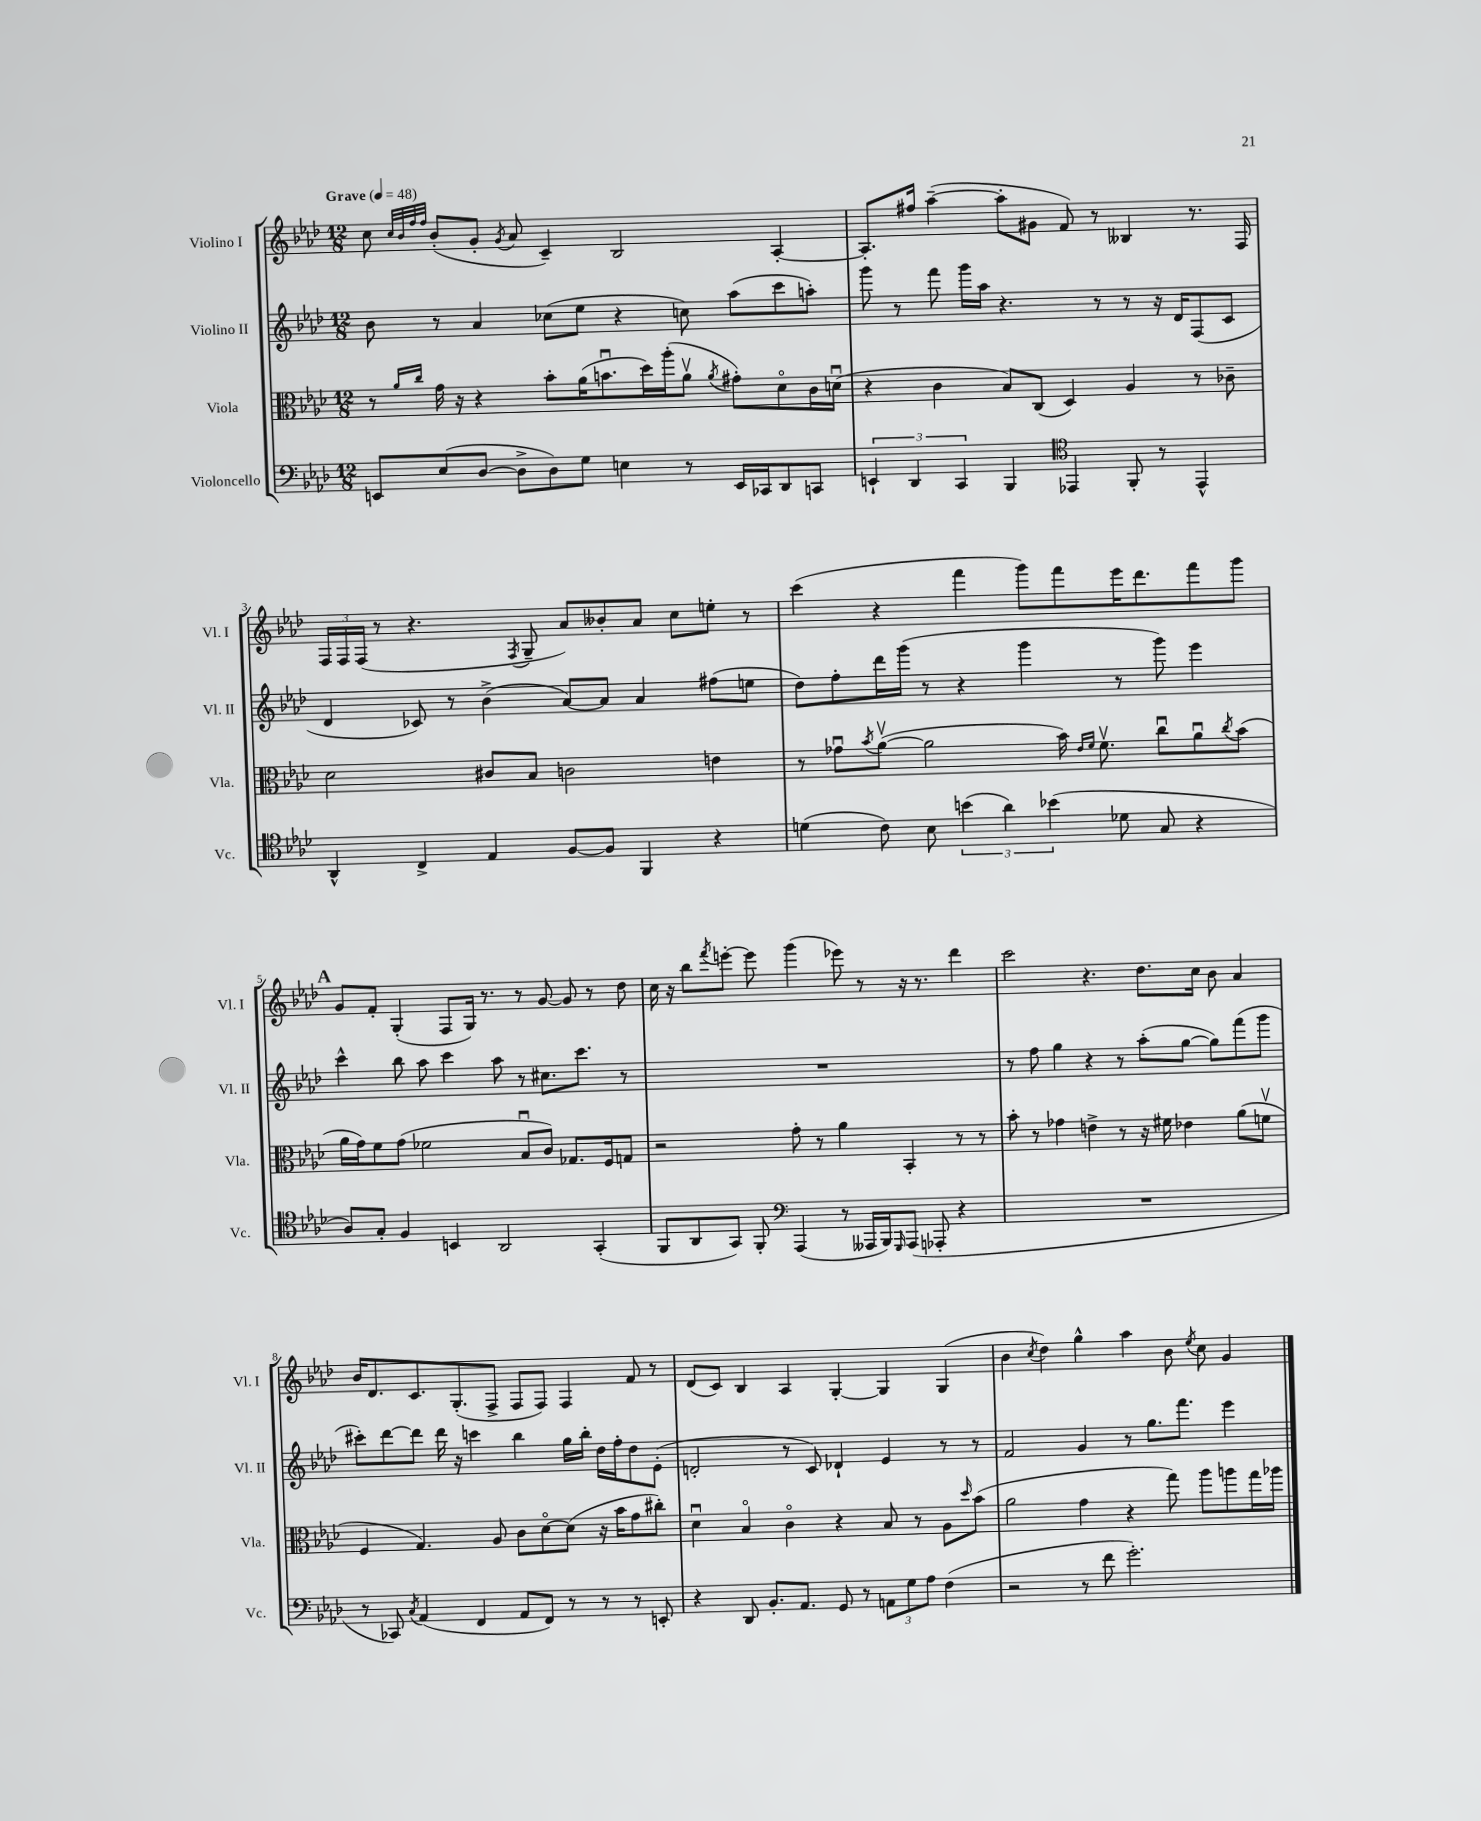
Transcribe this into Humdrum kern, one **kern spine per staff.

**kern	**kern	**kern	**kern
*part4	*part3	*part2	*part1
*staff4	*staff3	*staff2	*staff1
*I"Violoncello	*I"Viola	*I"Violino II	*I"Violino I
*I'Vc.	*I'Vla.	*I'Vl. II	*I'Vl. I
*clefF4	*clefC3	*clefG2	*clefG2
*k[b-e-a-d-]	*k[b-e-a-d-]	*k[b-e-a-d-]	*k[b-e-a-d-]
*M12/8	*M12/8	*M12/8	*M12/8
*MM48	*MM48	*MM48	*MM48
=1	=1	=1	=1
!	!	!	!LO:TX:a:B:t=Grave
8EEn/L	8r	8b-\	8cc\
.	.	.	32qqcc/LLL
.	.	.	32qqb-/
.	16qqa-/LL	.	32qqff/
.	16qqcc/JJ	.	32qqff/JJJ
(8E-/	16g\	8r	(8b-'/L
.	16r	.	.
[8D-/J	4r	4a-/	8g'/J
.	.	.	8qg/
8D-^\L]	.	.	8a-/
8D-\)	8b-'\L	(8cc-X\L	4c~/)
8G\J	(16a-\K	8ee-\J	.
.	8.bnu\	.	.
4En\	.	4r	2B-/
.	16dd-\L)	.	.
.	(16aa-'\J	.	.
8r	8a-v\J	8ccn\)	.
.	8qa-/	.	.
16EE/LL	8g#X'\L)	(8aa-\L	.
16CC-X/J	.	.	.
8DD-/	8d-\	8ccc\	[4A-'/
8CCn/J	16c\L	8aan'\J)	.
.	(16dnu\JJ	.	.
=2	=2	=2	=2
6EEn`/	4r	8ggg\	8.A-'/L]
.	.	8r	.
6DD-/	.	.	.
.	.	.	16ff#X/Jk
.	4c\	8fff\	([4aa-~\
6CC/	.	.	.
.	.	16ggg\LL	.
.	.	16aa-\JJ	.
4BBB-/	8B-/L)	4.r	8aa-'\L]
.	(8C/J	.	8g#X\J
*clefC4	*	*	*
4EE-X/	4D-/)	.	8f/)
.	.	8r	8r
8FF'/	4A-/	8r	4B--X/
8r	.	16r	.
.	.	16d-/KL	.
4EE-^^/	8r	(8F/	8.r
.	8c-X~\	8c/J	.
.	.	.	16F/
!!LO:LB:g=z
=3	=3	=3	=3
4AA-^^/	2d-\	4d-/	24F/LL
.	.	.	24F/
.	.	.	(24F/JJ
.	.	.	8r
4C^/	.	8c-X/)	4.r
.	.	8r	.
4E-/	8c#X/L	(4b-^\	.
.	.	.	8qF/
.	8B-/J	.	8G~/
[8F/L	2cn\	[8a-/L)	8a-/L)
8F/J]	.	8a-/J]	8b--X'/
4FF/	.	4a-/	8a-/J
.	.	.	8cc\L
4r	4en\	(8ff#X\L	8een'\J
.	.	8een\J	8r
=4	=4	=4	=4
(4dn\	8r	8dd-\L)	(4ccc\
.	8g-Xu\L	8ff'\	.
.	8qb-/	.	.
8c\)	([8a-v\J	16ddd-\L	4r
.	.	(16ggg\JJ	.
8B-\	2a-\]	8r	.
(6bn\	.	4r	4fff\
6a-\)	.	.	.
.	.	4ggg\	8ggg\L)
(6b-X\	.	.	.
.	16b-\)	.	8fff\
.	16qqe-/LL	.	.
.	16qqf/JJ	.	.
.	8.fv\	.	.
8d-X\	.	8r	16eee-\K
.	.	.	8.ddd-\
8G/	8ccu\L	8ggg\)	.
4r	8a-u\	4eee-\	8fff\
.	8qcc/	.	.
.	(8b-\J	.	8ggg\J
!!LO:LB:g=z
!!LO:REH:place=s1:t=A
=5	=5	=5	=5
8A-/L)	16a-\LL	4ccc^^\	8g/L
.	16g\J)	.	.
8G'/J	8f\	.	8f'/J
4F/	(8g\J	8bb-\	(4G'/
.	2f-X\	8aa-\	.
4BBn/	.	4ccc\	8F/L
.	.	.	16G/Jk)
.	.	.	8.r
2AA-/	.	8aa-\	.
.	8B-u/L	8r	8r
.	8c/J)	8.cc#X\L	[8g/
.	8.G-X/L	.	8g/]
.	.	8.ccc\J	.
(4GG'/	.	.	8r
.	16F/k	.	.
.	8Gn/J	8r	8dd-\
=6	=6	=6	=6
8FF/L	2r	1.r	16cc\
.	.	.	16r
8AA-/	.	.	8bb-\L
.	.	.	8qfff/
8GG/J)	.	.	[8eeen'\J
8FF'/	.	.	8eee\]
*clefF4	*	*	*
(4AAA-/	8g'\	.	(4ggg\
.	8r	.	.
8r	4a-\	.	8eee-X\)
16AAA--X/LL	.	.	8r
16BBB-/J)	.	.	.
16qqGGG/	.	.	.
(8AAA--/J	4BB-'/	.	16r
.	.	.	8.r
8AAA-X'/	.	.	.
4r	8r	.	4ddd-\
.	8r	.	.
=7	=7	=7	=7
1.r	8b-'\	8r	2ccc\
.	8r	8ff\	.
.	4g-X\	4gg\	.
.	4en^\	4r	4.r
.	8r	8r	.
.	16r	(8aa-'\L	8.dd-\L
.	16f#X\	.	.
.	4e-X\	[8gg\J	.
.	.	.	16cc\Jk
.	.	8gg\L])	8b-\
.	(8a-\L	(8fff\	4a-/
.	8fnv\J	8ggg\J	.
!!LO:LB:g=z
=8	=8	=8	=8
8r	4F/	8ccc#X'\L)	16b-/KL
.	.	.	8.d-/
8CC-X/)	.	[8ddd-\	.
8qC/	.	.	.
(4AA-/	4.G/)	8ddd-\J]	8.c/
.	.	16ddd-\	.
.	.	16r	(8.G'/
4FF/	.	4cccn\	.
.	8A-/	.	8F^/J
8AA-/L	8c\L	4bb-\	8F/L
8FF/J)	[8d-\	.	8F/J)
8r	(8d-\J]	16gg\LL	4F/
.	.	16bb-'\JJ	.
8r	16r	16dd-\LL	.
.	16b-\KL	16ff'\J	.
8r	8g\	8dd-\	8f/
8EEn'/	8cc#X'\J)	(8e-'\J	8r
=9	=9	=9	=9
4r	4d-u\	2dn'/	(8d-/L
.	.	.	8c/J)
8DD-/	4B-/	.	4B-/
8.BB-'/L	.	.	.
.	4c\	8r	4A-/
8.AA-/J	.	.	.
.	.	8c/)	.
8GG/	4r	4d-X`/	[4G'/
8r	.	.	.
12AAn\L	8B-/	4e-/	4G/]
12G\	.	.	.
.	8r	.	.
12A-\J	.	.	.
(4F\	8A-\L	8r	(4G/
.	16qqdd-/	.	.
.	(8b-\J	8r	.
=10	=10	=10	=10
2r	2a-\	2f/	4b-\
.	.	.	8qcc/
.	.	.	4dd-\)
8r	4g\	4g/	4gg^^\
8f\	.	.	.
2.g'\)	4r	8r	4aa-\
.	.	8.gg\L	.
.	8gg\)	.	8b-\
.	.	8.fff\J	.
.	.	.	8qee-/
.	8aa-\L	.	8cc\
.	8aan\	4eee-\	4g/
.	16gg\L	.	.
.	16aa-X\JJ	.	.
==	==	==	==
*-	*-	*-	*-
